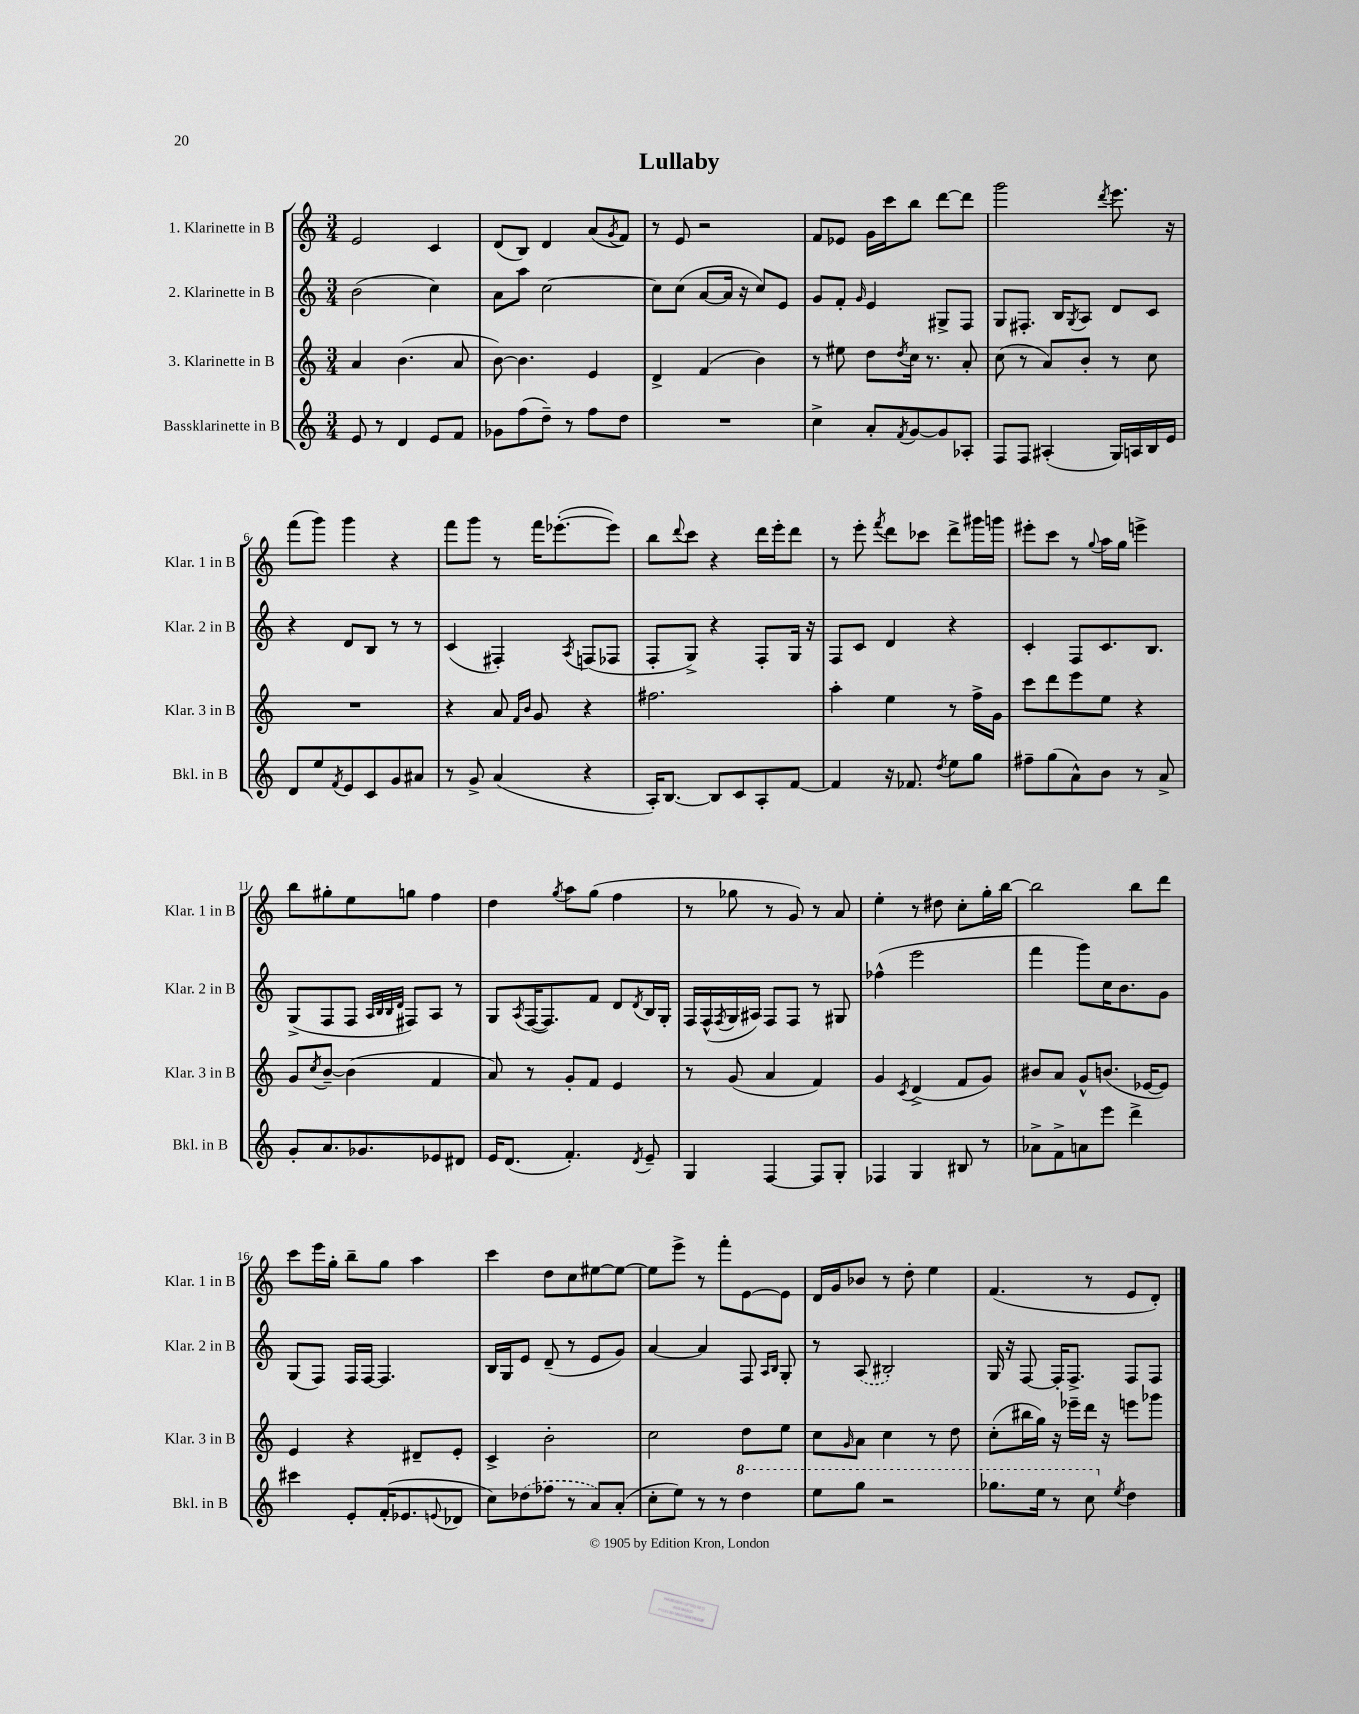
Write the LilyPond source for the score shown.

\header { title = "Lullaby" }
<<
\new StaffGroup <<
\new Staff = "s0" \with { instrumentName = "1. Klarinette in B" shortInstrumentName = "Klar. 1 in B" } {
    \clef treble \key c \major \numericTimeSignature \time 3/4
    e'2 c'4 |
    d'8( b8) d'4 a'8( \acciaccatura { g'8 } f'8) |
    r8 e'8 r2 |
    f'8 ees'8 g'16 c'''16 b''8 d'''8~ d'''8 |
    g'''2 \acciaccatura { d'''8 } e'''8. r16 |
    f'''8( g'''8) g'''4 r4 |
    f'''8 g'''8 r8 f'''16 ees'''8.~-.( ees'''8) |
    b''8 \appoggiatura { d'''8 } c'''8 r4 d'''16 e'''16-. d'''8 |
    r8 e'''8-. \acciaccatura { f'''8 } d'''8 ces'''8 d'''8-> gis'''16 g'''16 |
    eis'''8-. c'''8 r8 \appoggiatura { g''8 } a''16 g''16 e'''4-> |
    b''8 gis''8-. e''8 g''8 f''4 |
    d''4 \acciaccatura { g''8 } a''8 g''8( f''4 |
    r8 ges''8 r8 g'8) r8 a'8 |
    e''4-. r8 dis''8 c''8-. g''16-. b''16~ |
    b''2 b''8 d'''8 |
    c'''8 e'''16 g''16-. b''8-- g''8 a''4 |
    c'''4 d''8 c''8 eis''8~ eis''8~ |
    eis''8 e'''8-> r8 f'''8-. e'8~ e'8 |
    d'16 g'16 bes'8 r8 d''8-. e''4 |
    f'4.( r8 e'8 d'8-.) \bar "|." |
}
\new Staff = "s1" \with { instrumentName = "2. Klarinette in B" shortInstrumentName = "Klar. 2 in B" } {
    \clef treble \key c \major \numericTimeSignature \time 3/4
    b'2( c''4) |
    a'8 a''8 c''2~ |
    c''8 c''8( a'8~ a'16 r16 c''8) e'8 |
    g'8 f'8-. \grace { g'16 } e'4 gis8-> f8 |
    g8 fis8.-. b16 \acciaccatura { g8 } a8 d'8 c'8 |
    r4 d'8 b8 r8 r8 |
    c'4( fis4-.) \acciaccatura { a8 } f8( fes8 |
    f8-. g8->) r4 f8-. g16 r16 |
    f8 c'8 d'4 r4 |
    c'4-. f8 c'8. b8. |
    g8->( f8 f8 \grace { a32 b32 b32 d'32 } fis8) a8 r8 |
    g8 \acciaccatura { a8 } f16~( f8.) f'8 d'8 \acciaccatura { d'8 } b16 g16-. |
    f16 f16-^( \acciaccatura { f8 } g16 ais16) f8 f8 r8 gis8 |
    fes''4-^( e'''2 |
    f'''4 g'''8) c''16 b'8. g'8 |
    g8( f8) f16 f16~ f4. |
    b16 g16 e'8 d'8--( r8 e'8 g'8) |
    a'4~ a'4 f8 \grace { a16 b16 } g8-. |
    r8 \once \slurDashed a8( bis2-.) |
    g16 r16 f8~ f16-. f8.-> f8 f8 \bar "|." |
}
\new Staff = "s2" \with { instrumentName = "3. Klarinette in B" shortInstrumentName = "Klar. 3 in B" } {
    \clef treble \key c \major \numericTimeSignature \time 3/4
    a'4 b'4.( a'8 |
    b'8~) b'4. e'4 |
    d'4-> f'4( b'4) |
    r8 eis''8 d''8 \acciaccatura { d''8 } c''16 r8. a'8-. |
    c''8( r8 a'8) b'8-. r8 c''8 |
    R2. |
    r4 a'8 \grace { f'16 b'16 } g'8 r4 |
    fis''2. |
    a''4-. e''4 r8 f''16-> g'16 |
    c'''8 d'''8 e'''8 e''8 r4 |
    g'8 \acciaccatura { c''8 } b'8~-- b'4( f'4 |
    a'8) r8 g'8-. f'8 e'4 |
    r8 g'8( a'4 f'4) |
    g'4 \acciaccatura { c'8 } d'4->( f'8 g'8) |
    bis'8 a'8 g'8-^ b'8.( ees'16~ ees'8) |
    e'4 r4 dis'8-- e'8-. |
    c'4-> b'2-. |
    c''2 d''8 e''8 |
    c''8 \grace { g'16 } a'8 c''4 r8 d''8 |
    c''8-.( bis''16 g''16) r16 ees'''16-- d'''16 r16 e'''8 ges'''8 \bar "|." |
}
\new Staff = "s3" \with { instrumentName = "Bassklarinette in B" shortInstrumentName = "Bkl. in B" } {
    \clef treble \key c \major \numericTimeSignature \time 3/4
    e'8 r8 d'4 e'8 f'8 |
    ges'8 f''8( d''8--) r8 f''8 d''8 |
    R2. |
    c''4-> a'8-. \acciaccatura { f'8 } g'8~ g'8 aes8-. |
    f8 f8 ais4-.( g16) a16 b16 e'16 |
    d'8 e''8 \acciaccatura { f'8 } e'8 c'8 g'8 ais'8 |
    r8 g'8-> a'4( r4 |
    a16-.) b8.~ b8 c'8 a8-. f'8~ |
    f'4 r16 fes'8. \acciaccatura { d''8 } e''8 g''8 |
    fis''8-- g''8( a'8-^) b'8 r8 a'8-> |
    g'8-. a'8. ges'8. ees'8 dis'8 |
    e'16 d'8.( f'4.-.) \acciaccatura { d'8 } e'8-- |
    g4 f4~ f8 g8-. |
    fes4 g4 bis8 r8 |
    aes'8-> f'8-> a'8 e'''8 d'''4-> |
    cis'''4 e'8-. f'16-.( ees'8. \appoggiatura { e'8 } des'8 |
    c''8) \once \slurDashed des''8( fes''8 r8 a'8) a'8-.( |
    c''8-. e''8) r8 r8 \ottava #1 d'''4 |
    e'''8 g'''8 r2 |
    ges'''8. e'''16 r8 c'''8 \ottava #0 \acciaccatura { e''8 } d''4 \bar "|." |
}
>>
>>
